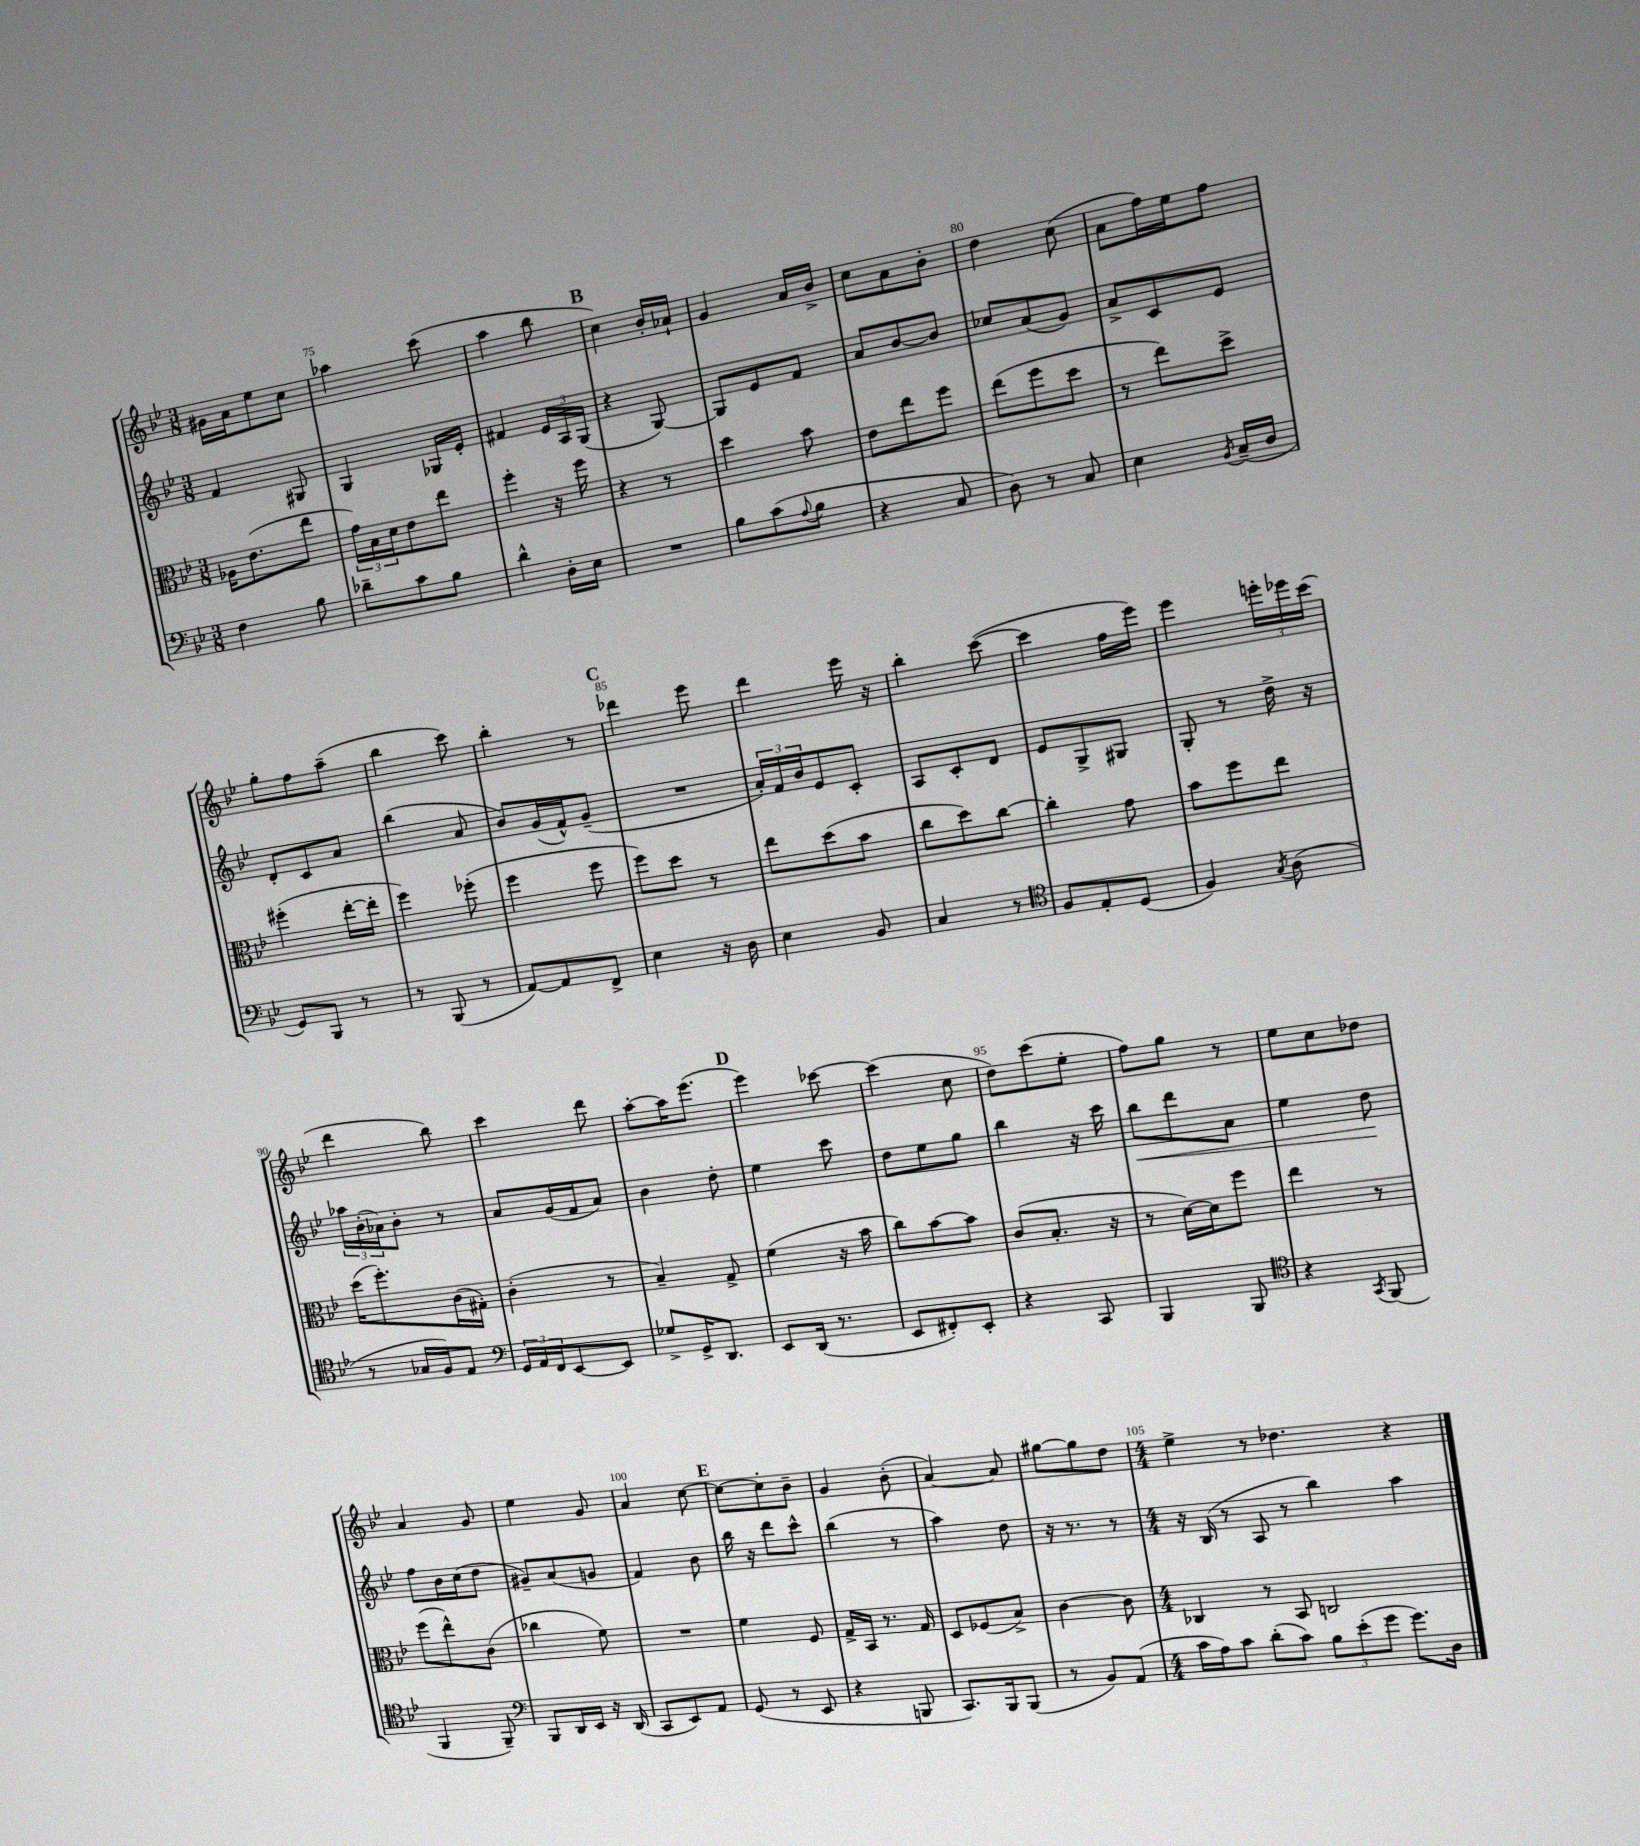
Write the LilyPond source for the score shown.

<<
\new StaffGroup <<
\new Staff = "s0" {
    \clef treble \key bes \major \numericTimeSignature \time 3/8
    gis'16 a'16 ees''8 c''8 |
    aes''4 c'''8( |
    a''4 bes''8 |
    \mark \markup { \bold "B" } c''4) bes'16-. aes'16-! |
    g'4 a'16 bes'16-> |
    c''8 a'8 bes'8-. |
    d''4 c''8( |
    a'8 f''16) ees''16 f''8 |
    g''8-. f''8 a''8--( |
    bes''4 c'''8) |
    bes''4-. r8 |
    \mark \markup { \bold "C" } des'''4 ees'''8 |
    d'''4 ees'''16 r16 |
    bes''4-. c'''8~( |
    c'''4 f''16 ees'''16) |
    ees'''4 \tuplet 3/2 { e'''16-. ees'''16 c'''16( } |
    d'''4 bes''8) |
    c'''4 d'''8 |
    a''8~-. a''16 ees'''8.( |
    \mark \markup { \bold "D" } ees'''4) ces'''8~ |
    ces'''4( c''8 |
    d''8) c'''8( ees''8-. |
    f''8) g''8 r8 |
    ees''8 c''8 des''8 |
    a'4 g'8 |
    ees''4 g'8 |
    a'4 c''8~ |
    \mark \markup { \bold "E" } c''8~ c''8-. bes'8-- |
    g'4 bes'8-.( |
    a'4~) a'8 |
    gis''8~ gis''8 d''8 |
    \numericTimeSignature \time 4/4 ees''4-> r8 des''4. r4 \bar "|." |
}
\new Staff = "s1" {
    \clef treble \key bes \major \numericTimeSignature \time 3/8
    f'4 gis8 |
    g4 ges16 ees'16-. |
    fis'4 \tuplet 3/2 { ees'16 a16 g16( } |
    \mark \markup { \bold "B" } r4 g8~) |
    g8 ees'8 f'8 |
    a'8 bes'8~ bes'8 |
    ces''8 a'8( g'8) |
    a'8-> c'8 ees'8 |
    d'8-. c'8 a'8 |
    bes''4( a'8 |
    bes'8) g'16( f'16-^) g'8--( |
    \mark \markup { \bold "C" } R4. |
    \tuplet 3/2 { a'16-.) f'16 bes'16 } ees'8 c'8-. |
    a8 c'8-. d'8 |
    ees'8 g8-> gis8 |
    g8-. r8 d''16-> r16 |
    \tuplet 3/2 { aes''16 bes'16-.( aes'16) } bes'8-. r8 |
    a'8 g'16( f'16 a'8) |
    bes'4 d''8-. |
    \mark \markup { \bold "D" } ees''4 c'''8 |
    d''8 ees''8 g''8 |
    bes''4 r16 c'''16 |
    bes''8\< d'''8 a'8 |
    ees''4 d''8\! |
    f''8 bes'16 c''16( d''8 |
    gis'8--) a'8( g'8 |
    f'4) bes'8 |
    \mark \markup { \bold "E" } bes''16 r16 d'''8 c'''8-^ |
    bes''4( r8 |
    a''4) d''8 |
    r16 r8. r8 |
    \numericTimeSignature \time 4/4 r16 bes16( r8 a8 r8 bes''4) a''4 \bar "|." |
}
\new Staff = "s2" {
    \clef alto \key bes \major \numericTimeSignature \time 3/8
    aes16 ees'8.( ees''8 |
    \tuplet 3/2 { g'16) bes16 d'16 } ees'8 ees''8 |
    f''4-. r16 f''16 |
    \mark \markup { \bold "B" } r4 r8 |
    d''4 bes'8 |
    ees'8 ees''8 f''8 |
    ees''8( f''8 d''8 |
    r8 ees''8) d''8-> |
    fis''4-.( ees''16~-. ees''16-. |
    f''4) fes''8-.( |
    f''4 f''8 |
    \mark \markup { \bold "C" } f''8) d''8 r8 |
    ees''8 d''8( bes'8 |
    c''8 d''8) c''8~ |
    c''4-. g'8 |
    bes'8 f''8 ees''8 |
    d''16( f''8.-.) c'16( gis16-.) |
    c'4-.( r8 |
    bes4--) g8-> |
    \mark \markup { \bold "D" } f'4( r16 bes'16 |
    c''8) bes'8~ bes'8 |
    c'8( bes8.-. r16 |
    r8 d'16~) d'16 f''8 |
    ees''4 r8 |
    f''8( ees''8-^) c'8( |
    ces''4 f'8) |
    R4. |
    \mark \markup { \bold "E" } f'4 f8 |
    g16-> bes,16 r8. g16 |
    d8 fes8( bes8->) |
    c'4~ c'8 |
    \numericTimeSignature \time 4/4 ces4 r8 bes,8 c2 \bar "|." |
}
\new Staff = "s3" {
    \clef bass \key bes \major \numericTimeSignature \time 3/8
    f4 bes8 |
    des'8-- c'8 bes8 |
    d'4-^ d16-. ees16 |
    \mark \markup { \bold "B" } R4. |
    bes8 c'8( \appoggiatura { a8 } bes8 |
    r4 c8 |
    d8) r8 c8 |
    ees4 \acciaccatura { bes,8 } c16--( d16 |
    g,8) bes,,8 r8 |
    r8 bes,,8( r8 |
    a,8~) a,8 f,8-> |
    \mark \markup { \bold "C" } ees4 r16 d16 |
    ees4 bes,8 |
    c4 r8 |
    \clef tenor f8 ees8-. d8( |
    f4) \acciaccatura { g8 } a8( |
    r8 ges16 f16) ees8 |
    \clef bass \tuplet 3/2 { g,16 a,16 f,16 } ees,8~ ees,8 |
    ges8-> g,16-> d,8. |
    \mark \markup { \bold "D" } ees,8 d,16( r8. |
    ees,8 fis,8-.) ees,8-. |
    r4 c,8 |
    bes,,4 bes,,8 |
    \clef tenor r4 \acciaccatura { g,8 } f,8( |
    f,4 f,8--) |
    \clef bass bes,,8 d,16 ees,16 r16 d,16( |
    c,8 ees,8) a,8 |
    \mark \markup { \bold "E" } g,8( r8 ees,8 |
    r4 b,,8 |
    c,8.) bes,,16 bes,,8( |
    r8 bes,8) a,8( |
    \numericTimeSignature \time 4/4 c'16 a16) c'8 d'8-.( c'8) \tuplet 3/2 { bes8 ees'8-.( g'8 } g'8.) d16 \bar "|." |
}
>>
>>
\layout { \context { \Score currentBarNumber = #74 \override BarNumber.break-visibility = ##(#f #t #t) barNumberVisibility = #(every-nth-bar-number-visible 5) } }
